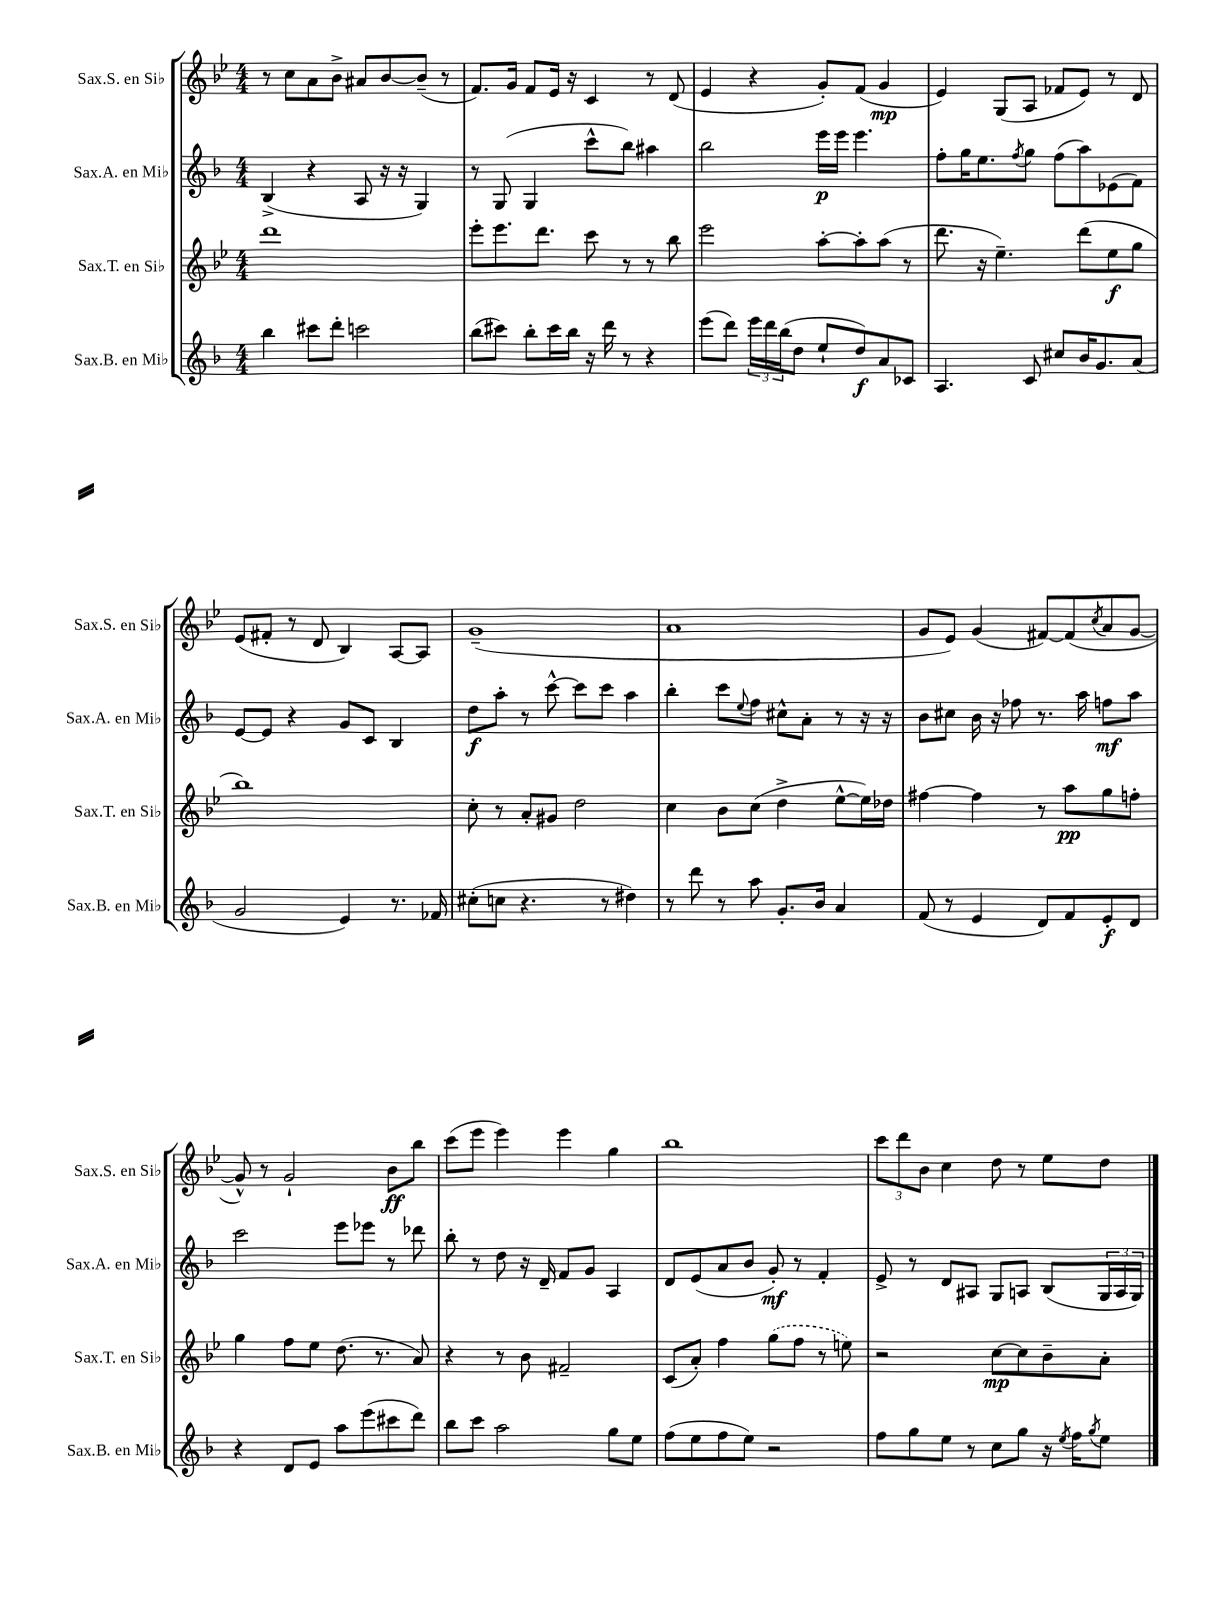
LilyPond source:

<<
\new StaffGroup <<
\new Staff = "s0" \with { instrumentName = "Sax.S. en Sib" shortInstrumentName = "Sax.S. en Sib" } {
    \clef treble \key bes \major \numericTimeSignature \time 4/4
    r8 c''8 a'8 bes'8-> ais'8 bes'8~ bes'8--( r8 |
    f'8.) g'16 f'8 ees'16 r16 c'4 r8 d'8( |
    ees'4 r4 g'8-.) f'8( g'4\mp |
    ees'4) g8( a8 fes'8 ees'8) r8 d'8 |
    ees'8( fis'8-. r8 d'8 bes4) a8~ a8 |
    g'1--( |
    a'1 |
    g'8 ees'8) g'4( fis'8~) fis'8( \acciaccatura { c''8 } a'8 g'8~ |
    g'8-^) r8 g'2-! bes'8\ff bes''8 |
    c'''8( ees'''8 ees'''4) ees'''4 g''4 |
    bes''1 |
    \tuplet 3/2 { c'''8 d'''8 bes'8 } c''4 d''8 r8 ees''8 d''8 \bar "|." |
}
\new Staff = "s1" \with { instrumentName = "Sax.A. en Mib" shortInstrumentName = "Sax.A. en Mib" } {
    \clef treble \key f \major \numericTimeSignature \time 4/4
    bes4->( r4 a8 r16 r16 g4) |
    r8 g8( g4 c'''8-^ bes''8) ais''4 |
    bes''2 e'''16\p e'''16 e'''4. |
    f''8-. g''16 e''8. \acciaccatura { f''8 } g''8 f''8( a''8) ees'8( f'8) |
    e'8~ e'8 r4 g'8 c'8 bes4 |
    d''8\f a''8-. r8 c'''8~-^ c'''8 c'''8 a''4 |
    bes''4-. c'''8 \appoggiatura { e''8 } f''8 cis''8-^ a'8-. r8 r16 r16 |
    bes'8 cis''8 bes'16 r16 fes''8 r8. a''16 f''8\mf a''8 |
    c'''2 e'''8 ees'''8 r8 des'''8 |
    bes''8-. r8 d''8 r16 d'16-- f'8 g'8 a4 |
    d'8 e'8( a'8 bes'8 g'8-.\mf) r8 f'4-. |
    e'8-> r8 d'8 ais8 g8 a8 bes8( \tuplet 3/2 { g16 a16 g16) } \bar "|." |
}
\new Staff = "s2" \with { instrumentName = "Sax.T. en Sib" shortInstrumentName = "Sax.T. en Sib" } {
    \clef treble \key bes \major \numericTimeSignature \time 4/4
    d'''1 |
    ees'''8-. ees'''8. d'''8. c'''8 r8 r8 bes''8 |
    ees'''2 a''8~-. a''8-. a''8( r8 |
    d'''8. r16 ees''4.--) d'''8( ees''8\f g''8 |
    bes''1) |
    c''8-. r8 a'8-. gis'8 d''2 |
    c''4 bes'8 c''8( d''4-> ees''8~-^ ees''16) des''16 |
    fis''4~ fis''4 r8 a''8\pp g''8 f''8-. |
    g''4 f''8 ees''8 d''8.( r8. a'8) |
    r4 r8 bes'8 fis'2-- |
    c'8( a'8-.) f''4 \once \slurDashed g''8( f''8 r8 e''8) |
    r2 c''8~\mp c''8 bes'8-- a'8-. \bar "|." |
}
\new Staff = "s3" \with { instrumentName = "Sax.B. en Mib" shortInstrumentName = "Sax.B. en Mib" } {
    \clef treble \key f \major \numericTimeSignature \time 4/4
    bes''4 cis'''8 d'''8-. c'''2 |
    bes''8( cis'''8) bes''8-. cis'''16 bes''16 r16 d'''16 r8 r4 |
    e'''8( d'''8) \tuplet 3/2 { e'''16 d'''16 bes''16( } d''8 e''8-! d''8\f) a'8 ces'8 |
    a4. c'8 cis''8 bes'16 g'8. a'8( |
    g'2 e'4) r8. fes'16 |
    cis''8-.( c''8 r4. r8 dis''4) |
    r8 d'''8 r8 a''8 g'8.-. bes'16 a'4 |
    f'8( r8 e'4 d'8) f'8 e'8-.\f d'8 |
    r4 d'8 e'8 a''8 e'''8( cis'''8 d'''8) |
    bes''8 c'''8 a''2 g''8 e''8 |
    f''8( e''8 f''8 e''8) r2 |
    f''8 g''8 e''8 r8 c''8 g''8 r16 \acciaccatura { e''8 } f''16 \acciaccatura { g''8 } e''8 \bar "|." |
}
>>
>>
\layout { \context { \Score \remove "Bar_number_engraver" } }
